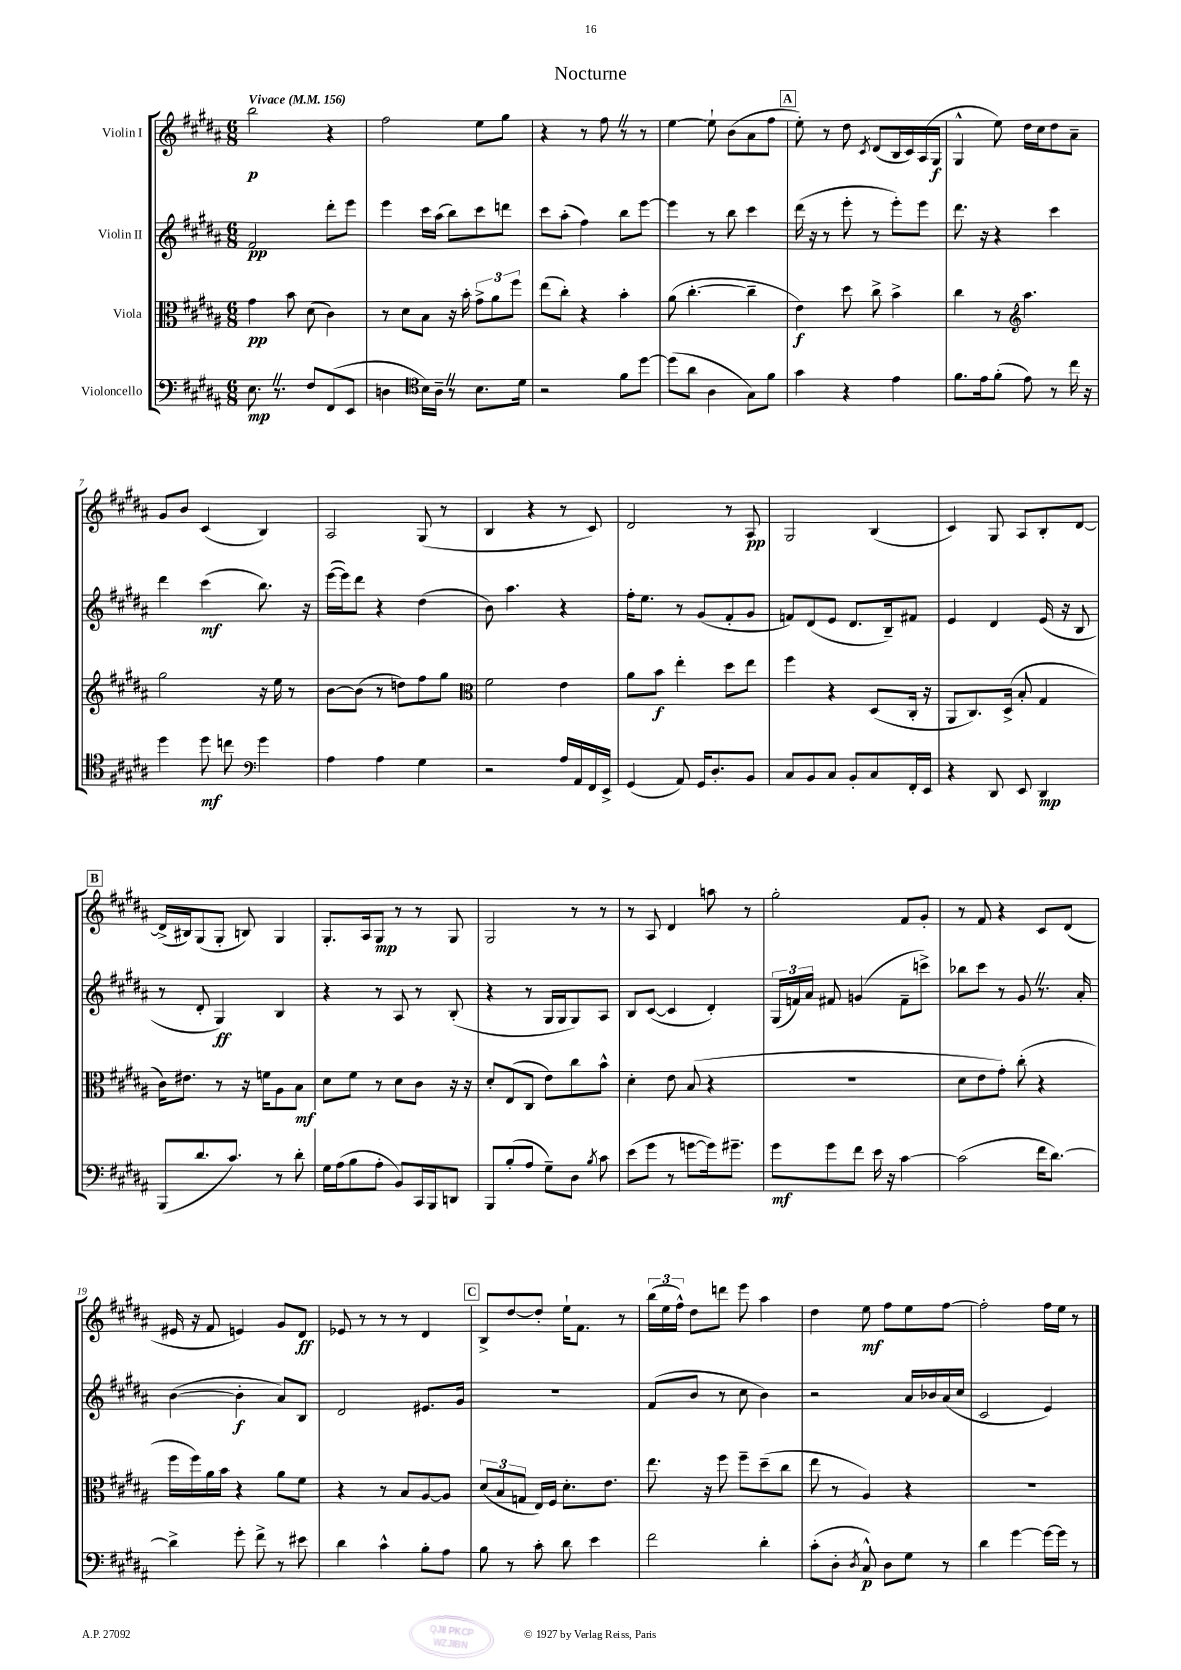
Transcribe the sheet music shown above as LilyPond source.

\header { title = "Nocturne" }
<<
\new StaffGroup <<
\new Staff = "s0" \with { instrumentName = "Violin I" } {
    \clef treble \key b \major \numericTimeSignature \time 6/8 \tempo "Vivace" 4 = 156
    \autoBeamOff b''2\p r4 |
    fis''2 e''8[ gis''8] |
    r4 r8 fis''8 \once \override BreathingSign.text = \markup { \musicglyph "scripts.caesura.straight" } \breathe r8 r8 |
    e''4~ e''8-! b'8[( ais'8 fis''8] |
    \mark \markup { \box "A" } e''8-.) r8 dis''8 \acciaccatura { cis'8 } dis'8[( b16 cis'16) ais16( gis16]\f |
    gis4-^ e''8) dis''16[ cis''16 dis''8 ais'8]-- |
    gis'8[ b'8] cis'4( b4) |
    ais2 gis8( r8 |
    b4 r4 r8 cis'8) |
    dis'2 r8 ais8\pp |
    gis2 b4( |
    cis'4) gis8 ais8[ b8-. dis'8]~ |
    \mark \markup { \box "B" } dis'16[->( bis16) gis8( gis8]-. b8) gis4 |
    gis8.[-. ais16 gis8]\mp r8 r8 gis8 |
    gis2 r8 r8 |
    r8 ais8 dis'4 a''8 r8 |
    gis''2-. fis'8[ gis'8]-. |
    r8 fis'8 r4 cis'8[ dis'8]( |
    eis'16 r16 fis'8 e'4) gis'8[ dis'8]\ff |
    ees'8 r8 r8 r8 dis'4 |
    \mark \markup { \box "C" } b8[-> dis''8~ dis''8]-. e''16[-! fis'8.] r8 |
    \tuplet 3/2 { b''16[( e''16 fis''16]-^) } dis''8[ d'''8] e'''8 ais''4 |
    dis''4 e''8\mf fis''8[ e''8 fis''8]~ |
    fis''2-. fis''16[ e''16] r8 \bar "|." |
}
\new Staff = "s1" \with { instrumentName = "Violin II" } {
    \clef treble \key b \major \numericTimeSignature \time 6/8
    \autoBeamOff fis'2\pp dis'''8[-. e'''8] |
    e'''4 cis'''16[ ais''16]( b''8[) cis'''8 d'''8] |
    cis'''8[ ais''8]-.( fis''4) b''8[ e'''8]~ |
    e'''4 r8 b''8 cis'''4 |
    \mark \markup { \box "A" } dis'''16( r16 r8 e'''8-. r8 e'''8[-.) e'''8] |
    dis'''8. r16 r4 cis'''4 |
    dis'''4 cis'''4\mf( b''8.) r16 |
    e'''16[~( e'''16) dis'''8] r4 dis''4( |
    b'8) ais''4. r4 |
    fis''16[-. e''8.] r8 gis'8[( fis'8-. gis'8] |
    f'8[) dis'8( e'8] dis'8.[ b16--) fis'8] |
    e'4 dis'4 e'16( r16 b8 |
    \mark \markup { \box "B" } r8 dis'8-. gis4\ff) b4 |
    r4 r8 ais8 r8 b8-.( |
    r4 r8 gis16[ gis16 gis8) ais8] |
    b8[ cis'8]~( cis'4 dis'4-.) |
    \tuplet 3/2 { gis16[( f'16) ais'16] } fis'8 g'4( fis'8[-- c'''8]->) |
    bes''8[ cis'''8] r8 gis'8 \once \override BreathingSign.text = \markup { \musicglyph "scripts.caesura.straight" } \breathe r8. ais'16-. |
    b'4~( b'4-.\f ais'8[) b8] |
    dis'2 eis'8.[ gis'16] |
    \mark \markup { \box "C" } R2. |
    fis'8[( b'8] r8 cis''8 b'4) |
    r2 ais'16[ bes'16 ais'16( cis''16] |
    cis'2 e'4) \bar "|." |
}
\new Staff = "s2" \with { instrumentName = "Viola" } {
    \clef alto \key b \major \numericTimeSignature \time 6/8
    \autoBeamOff gis'4\pp b'8 dis'8( cis'4) |
    r8 dis'8[ b8] r16 b'16-. \tuplet 3/2 { gis'8[-> ais'8 fis''8] } |
    e''8[( cis''8]-.) r4 b'4-. |
    ais'8( cis''4.~-. cis''4-- |
    \mark \markup { \box "A" } e'4\f) dis''8 cis''8-> b'4-> |
    cis''4 r8 \clef treble ais''4. |
    gis''2 r16 e''16 r8 |
    b'8[~ b'8]( r8 d''8[) fis''8 gis''8] |
    \clef alto fis'2 e'4 |
    ais'8[ b'8]\f e''4-. dis''8[ e''8] |
    fis''4 r4 dis8[( cis16]-. r16 |
    ais,8[ cis8.) dis16]->( b8-. gis4 |
    \mark \markup { \box "B" } cis'16[) eis'8.] r8 r16 f'16[ ais8 b8]\mf |
    dis'8[ fis'8] r8 dis'8[ cis'8] r16 r16 |
    dis'8[-. e8( cis8] e'8[) cis''8 b'8]-^ |
    dis'4-. e'8 b8( r4 |
    R2. |
    dis'8[ e'8 gis'8]-.) cis''8-.( r4 |
    fis''16[ fis''16) ais'16 b'16] r4 ais'8[ fis'8] |
    r4 r8 b8[ ais8~ ais8] |
    \mark \markup { \box "C" } \tuplet 3/2 { dis'8[( b8 g8] } e16[) fis16] dis'8.[-. e'8.] |
    e''8. r16 fis''8 fis''8[-- dis''8--( cis''8] |
    e''8 r8 ais4) r4 |
    R2. \bar "|." |
}
\new Staff = "s3" \with { instrumentName = "Violoncello" } {
    \clef bass \key b \major \numericTimeSignature \time 6/8
    \autoBeamOff e8.\mp \once \override BreathingSign.text = \markup { \musicglyph "scripts.caesura.straight" } \breathe r8. fis8[ fis,8( e,8] |
    d4 \clef tenor b16[) ais16]-- \once \override BreathingSign.text = \markup { \musicglyph "scripts.caesura.straight" } \breathe r8 b8.[ dis'16] |
    r2 fis'8[ dis''8]~ |
    dis''8[( ais'8] ais4 gis8[) fis'8] |
    \mark \markup { \box "A" } gis'4 r4 e'4 |
    fis'8.[ e'16 fis'8]-.( e'8) r8 cis''16 r16 |
    dis''4 dis''8\mf c''8 \clef bass gis'4 |
    ais4 ais4 gis4 |
    r2 ais16[ ais,16 fis,16 e,16]-> |
    gis,4( ais,8) gis,16[ dis8.-. b,8] |
    cis8[ b,8 cis8] b,8[-. cis8 fis,16-. e,16] |
    r4 dis,8 e,8 dis,4\mp |
    \mark \markup { \box "B" } b,,8[( dis'8. cis'8.]) r8 dis'8-. |
    gis16[ ais16( b8 ais8]-. b,8[) cis,16 b,,16 d,8] |
    b,,8[ b8-.( ais8] gis8[--) dis8] \acciaccatura { b8 } cis'8 |
    e'8[( gis'8] r8 g'8[~ g'16) gis'8.]-- |
    gis'8[\mf gis'8 fis'8] e'16 r16 cis'4~ |
    cis'2( fis'16[ dis'8.]~) |
    dis'4-> gis'8-. fis'8-> r8 eis'8 |
    dis'4 cis'4-^ b8[-. ais8] |
    \mark \markup { \box "C" } b8 r8 cis'8-. dis'8 e'4 |
    fis'2 dis'4-. |
    cis'8[-.( dis8]-. \acciaccatura { dis8 } cis8-^\p) dis8[ gis8] r8 |
    dis'4 gis'4~ gis'16[~ gis'16] r8 \bar "|." |
}
>>
>>
